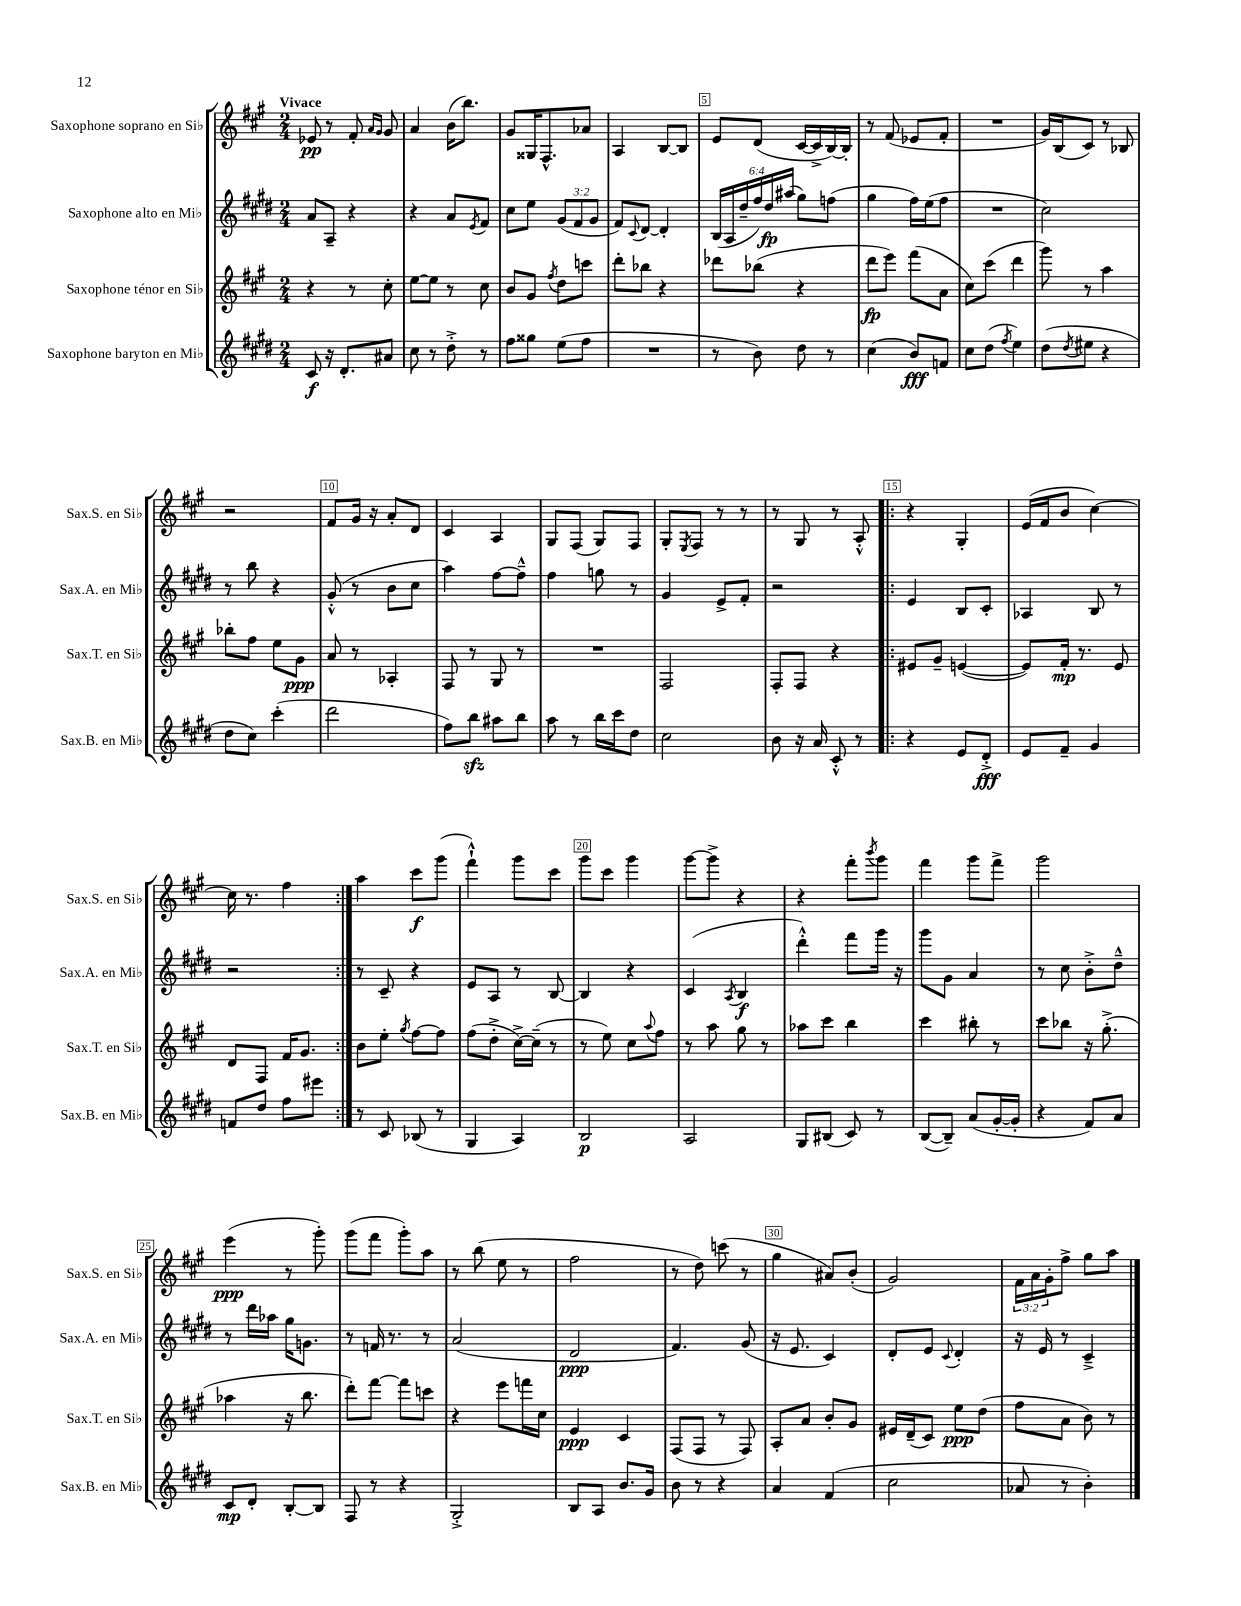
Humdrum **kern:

**kern	**kern	**kern	**kern
*staff4	*staff3	*staff2	*staff1
*clefG2	*clefG2	*clefG2	*clefG2
*k[f#c#g#d#]	*k[f#c#g#]	*k[f#c#g#d#]	*k[f#c#g#]
*M2/4	*M2/4	*M2/4	*M2/4
8c#	4r	8a	8e-
16r	.	8A~	8r
8.d#'	.	.	.
.	8r	4r	8f#'
.	.	.	16qqa
.	.	.	16qqg#
8a#	8cc#'	.	8g#
=	=	=	=
8cc#	[8ee	4r	4a
8r	8ee]	.	.
8dd#'^	8r	8a	(16b
.	.	.	8.bb)
.	.	8qe	.
8r	8cc#	8f#	.
=	=	=	=
8ff#	8b	8cc#	8g#
8gg##	8g#	8ee	16G##
.	.	.	8.F#^^
.	8qff#	.	.
(8ee	8dd	(12g#	.
.	.	12f#	.
8ff#	8ccc	.	8a-
.	.	12g#	.
=	=	=	=
2r	8ddd'	8f#)	4A
.	.	8qqc#	.
.	8bb-	[8d#	.
.	4r	4d#']	[8B
.	.	.	8B]
=	=	=	=
8r	8ddd-	(24B	8e
.	.	24A	.
.	.	24dd#~	.
8b)	(8bb-	24ff#)	(8d
.	.	24dd#	.
.	.	(24aa#	.
8dd#	4r	8gg#)	[16c#
.	.	.	16c#^]
8r	.	(8ff	[16B)
.	.	.	16B']
=	=	=	=
(4cc#	8ddd	4gg#	8r
.	8eee)	.	(8f#
8b)	(8fff#	16ff#)	8e-
.	.	(16ee	.
8f	8a	8ff#	8f#'
=	=	=	=
8cc#	8cc#)	2r	2r
(8dd#	(8ccc#	.	.
8qff#	.	.	.
4ee)	4ddd	.	.
=	=	=	=
(8dd#	8ggg#)	2cc#)	16g#)
.	.	.	(16B
8qdd#	.	.	.
8ee#	8r	.	8c#)
4r	4aa	.	8r
.	.	.	8B-
=	=	=	=
8dd#	8bb-'	8r	2r
8cc#)	8ff#	8bb	.
(4ccc#'	8ee	4r	.
.	8g#	.	.
=	=	=	=
2ddd#	8a	(8g#'^^	8f#
.	8r	8r	16g#
.	.	.	16r
.	4A-'	8b	8a'
.	.	8cc#	8d
=	=	=	=
8ff#)	8F#	4aa)	4c#
8bb	8r	.	.
8aa#	8G#	[8ff#	4A
8bb	8r	8ff#~^^]	.
=	=	=	=
8aa	2r	4ff#	8G#
8r	.	.	(8F#
16bb	.	8gg	8G#)
16ccc#	.	.	.
8dd#	.	8r	8F#
=	=	=	=
2cc#	2F#	4g#	8G#'
.	.	.	8qE
.	.	.	8F#
.	.	8e^	8r
.	.	8f#'	8r
=	=	=	=
8b	8F#'	2r	8r
16r	8F#	.	8G#
16a	.	.	.
8c#'^^	4r	.	8r
8r	.	.	8A'^^
=!|:	=!|:	=!|:	=!|:
4r	8e#	4e	4r
.	8g#~	.	.
8e	([4e	8B	4G#'
8d#'^	.	8c#'	.
=	=	=	=
8e	8e])	4A-	(16e
.	.	.	16f#
8f#~	16f#'	.	8b
.	8.r	.	.
4g#	.	8B	[4cc#)
.	8e	8r	.
=	=	=	=
8f	8d	2r	16cc#]
.	.	.	8.r
8dd#	8F#	.	.
8ff#	16f#	.	4ff#
.	8.g#	.	.
8eee#	.	.	.
=:|!	=:|!	=:|!	=:|!
8r	8b	8r	4aa
8c#	8ee'	8c#~	.
.	8qgg#	.	.
(8B-	[8ff#	4r	8ccc#
8r	8ff#]	.	(8ggg#
=	=	=	=
4G#	(8ff#	8e	4fff#`^^)
.	8dd'^	8A	.
4A)	[16cc#^)	8r	8ggg#
.	(16cc#~]	.	.
.	8r	[8B	8ccc#
=	=	=	=
2B	8r	4B]	8ggg#
.	8ee)	.	8ccc#
.	8cc#	4r	4ggg#
.	8qqaa	.	.
.	8ff#	.	.
=	=	=	=
2A	8r	(4c#	[8ggg#
.	8aa	.	8ggg#^]
.	.	8qA	.
.	8gg#	4B	4r
.	8r	.	.
=	=	=	=
8G#	8aa-	4ddd#'^^)	4r
(8B#	8ccc#	.	.
8c#)	4bb	8fff#	8fff#'
.	.	.	8qbbb
8r	.	16ggg#	8ggg#
.	.	16r	.
=	=	=	=
([8B	4ccc#	8ggg#	4fff#
8B~])	.	8g#	.
(8a	8bb#'	4a	8ggg#
[16g#'	8r	.	8fff#^
16g#']	.	.	.
=	=	=	=
4r	8ccc#	8r	2ggg#
.	8bb-	8cc#	.
8f#)	16r	8b'^	.
.	(8.gg#'^	.	.
8a	.	8dd#~^^	.
=	=	=	=
8c#	4aa-	8r	(4eee
8d#'	.	16ddd#	.
.	.	16aa-	.
[8B'	16r	16gg#	8r
.	8.bb	8.g	.
8B]	.	.	8ggg#')
=	=	=	=
8F#	8ddd')	8r	(8ggg#
8r	[8fff#	16f	8fff#
.	.	8.r	.
4r	8fff#]	.	8ggg#')
.	8ccc	8r	8aa
=	=	=	=
2G#'^	4r	(2a	8r
.	.	.	(8bb
.	8eee	.	8ee
.	16fff	.	8r
.	16cc#	.	.
=	=	=	=
8B	4e	2d#	2ff#
8A	.	.	.
8.b	4c#	.	.
16g#	.	.	.
=	=	=	=
8b	(8F#	4.f#)	8r
8r	8F#	.	8dd)
4r	8r	.	(8ccc
.	8F#)	(8g#	8r
=	=	=	=
4a	8A'	16r	4gg#
.	.	8.e	.
.	8a	.	.
(4f#	8b'	4c#)	8a#)
.	8g#	.	(8b'
=	=	=	=
2cc#	16e#	8d#'	2g#)
.	(16d~	.	.
.	8c#)	8e	.
.	.	8qqc#	.
.	8ee	4d#'	.
.	(8dd	.	.
=	=	=	=
8a-	8ff#	16r	24f#
.	.	.	24a
.	.	16e	.
.	.	.	24g#'
8r	8a	8r	8ff#^
4b')	8b)	4c#~^	8gg#
.	8r	.	8aa
==	==	==	==
*-	*-	*-	*-
